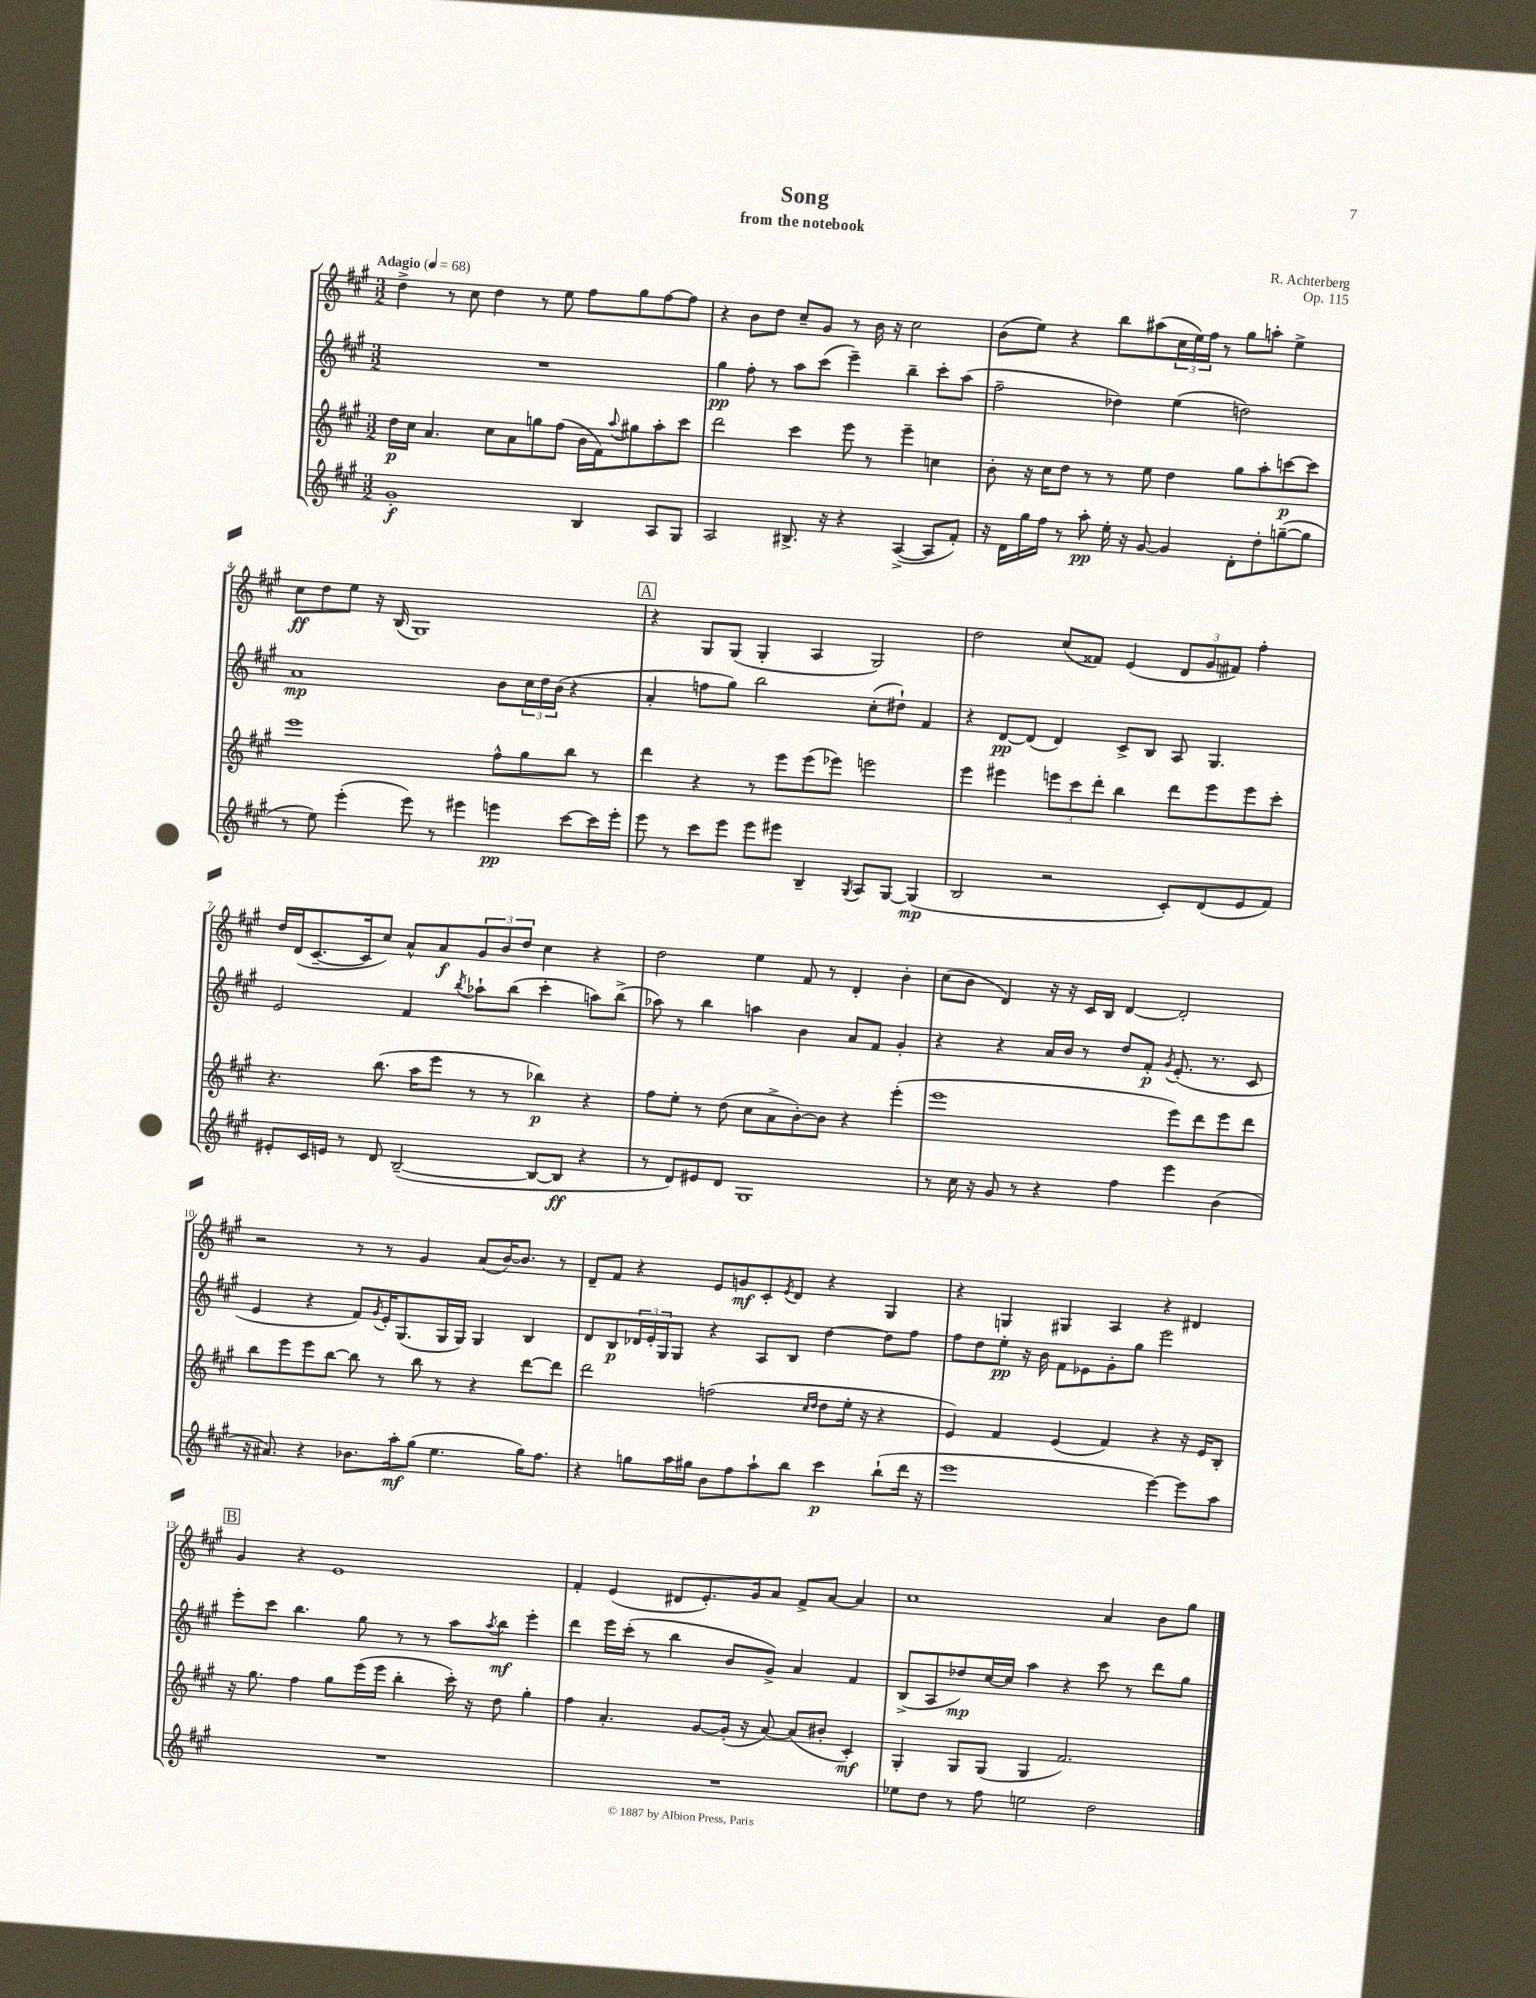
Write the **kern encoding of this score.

**kern	**kern	**kern	**kern
*staff4	*staff3	*staff2	*staff1
*clefG2	*clefG2	*clefG2	*clefG2
*k[f#c#g#]	*k[f#c#g#]	*k[f#c#g#]	*k[f#c#g#]
*M3/2	*M3/2	*M3/2	*M3/2
*MM68	*MM68	*MM68	*MM68
1g#'	16dd\LL	1.r	4dd^\
.	16cc#\JJ	.	.
.	4.a/	.	.
.	.	.	8r
.	.	.	8cc#\
.	8cc#\L	.	4dd\
.	8a\	.	.
.	8gg\	.	8r
.	(8ff#\J	.	8ee\
4B/	16b\LL	.	8ff#\L
.	16f#\J)	.	.
.	8qqaa/	.	.
.	8gg#\	.	8gg#\
8A/L	8aa'\	.	[8ff#\
8G#/J	8ccc#\J	.	8ff#\]J
=	=	=	=
2A/	2ddd\	4gg#\	4r
.	.	8ff#'\	8b\L
.	.	8r	8dd\J
8.B#^/	4ccc#\	8aa\L	8cc#~/L
.	.	(8ccc#\J	8g#/J
16r	.	.	.
4r	8eee\	4eee~\)	8r
.	8r	.	16b\
.	.	.	16r
([4A^/	4eee~\	4bb~\	2cc#\
8A/]L	4cc\	8ccc#'\L	.
8f#'/J)	.	(8aa\J	.
=	=	=	=
16r	8b'\	2ff#~\	(8b\L
16d\LL	.	.	.
16gg#\	16r	.	8ee\J)
16ff#\JJ	16cc#\LK	.	.
8r	8dd\J	.	4r
8aa'\	8r	.	.
16ee'\	8r	4dd-\)	8bb\L
16r	.	.	.
[8g#/	8ee\	.	(8aa#\
4g#/]	4dd\	(4ee\	24cc#\L
.	.	.	24ee\)
.	.	.	24ff#\JJ
.	.	.	8r
8d'\L	8gg#\L	2dd\)	8gg#\L
8dd'\	8aa'\	.	8aa'\J
([8gg~\	[8ccc\	.	4ee^\
8gg\]J	8ccc\]J	.	.
=	=	=	=
8r	1eee	1a	8cc#\L
8ee\)	.	.	8dd\
(4eee'\	.	.	8ee\J
.	.	.	16r
.	.	.	(16B/
8eee\)	.	.	1G#)
8r	.	.	.
4eee#\	.	.	.
4eee\	8ff#^^\L	8b\L	.
.	8gg#\	24cc#\L	.
.	.	24dd\	.
.	.	(24b\JJ	.
[8ccc#\L	8bb\J	4r	.
16ccc#\]L	8r	.	.
16eee'\JJ	.	.	.
=	=	=	=
8eee\	4ddd\	4a'/	4r
8r	.	.	.
8ccc#\L	4r	8ff\L	8G#/L
8eee\J	.	8gg#\J)	(8G#/J
8eee\L	8r	2bb\	4G#'/
8eee#\J	8eee\L	.	.
4B~/	(8eee\	.	4A/
.	8eee-\J)	.	.
8qG#/	.	.	.
8A/L	2eee\	(8cc#'\L	2G#/)
[8G#/J	.	8dd#`\J)	.
(4G#/]	.	4f#/	.
=	=	=	=
2B/	4eee\	4r	2dd\
.	4eee#\	[8d/L	.
.	.	(8d/]J	.
2r	12eee\L	4d/)	(8cc#/L
.	12ccc#\	.	.
.	.	.	8f##/J)
.	12ddd'\J	.	.
.	4bb\	8c#^/L	(4e/
.	.	8B/J	.
8c#'/L)	8ddd\L	8A/	12d/L
.	.	.	12g#/
(8d/	8eee\	4.G#/	.
.	.	.	12f#/J)
8e/	8eee\	.	4ff#'\
8f#/J)	8ccc#'\J	.	.
=	=	=	=
8e#'/L	4.r	2e/	16dd/LL
.	.	.	(16d/J
16c#/L	.	.	[8.c#~/
16e/JJ	.	.	.
8r	.	.	.
.	.	.	16c#/]k
8d/	(8.bb\	.	8cc#/J)
([2B~/	.	4f#/	8a^^/L
.	16aa\LK	.	.
.	8eee\J	.	8a/
.	.	8qbb/	.
.	8r	8aa-`\L	12g#/
.	.	.	12b/
.	8r	(8bb\J	.
.	.	.	12dd/J
8B/_L	4bb-\)	4ccc#'\	4cc#\
8B/]J	.	.	.
4r	4r	8aa\L)	4r
.	.	(8bb^\J	.
=	=	=	=
8r	8ff#\L	8aa-\)	2dd\
8d/L)	8ee'\J	8r	.
8e#/	8r	4bb\	.
8d/J	(8dd\	.	.
1G#	8cc#\L	4aa\	4ee\
.	8a^\	.	.
.	[8b'\)	4b\	8f#/
.	8b\]J	.	8r
.	4r	8a/L	4d'/
.	.	8f#/J	.
.	(4eee'\	4g#'/	4b'\
=	=	=	=
8r	1eee	4r	(8cc#\L
16cc#\	.	.	8b\J
16r	.	.	.
8g#/	.	4r	4d/)
8r	.	.	.
4r	.	16a/LL	16r
.	.	16b/JJ	16r
.	.	8r	16c#/LL
.	.	.	16B/JJ
4ff#\	.	8dd/L	[4d/
.	.	8f#'/J	.
.	.	8qg#/	.
4eee\	8eee\L)	(8.e'/	2d'/]
.	8ddd\	.	.
.	.	8.r	.
(4b\	8eee\	.	.
.	8ddd\J	8c#/	.
=	=	=	=
16r	8bb\L	4e/	2r
8.a#/)	.	.	.
.	8eee\	.	.
4r	8eee\	4r	.
.	[8bb\J	.	.
8.b-\L	8bb\]	8f#/L)	8r
.	.	8qg#/	.
.	8r	16e'/K	8r
16aa'\k	.	(8.G#/	.
(8gg#\J	8bb\	.	4g#/
4.ee\	8r	16G#/L	.
.	.	16G#/JJ)	.
.	4r	4G#/	(8a/L
.	.	.	[16b/K)
.	.	.	8.b/]J
16gg#\LK)	[8ddd\L	4B/	.
8.ff#\J	.	.	.
.	8ddd\]J	.	8r
=	=	=	=
4r	2ddd\	8d/L	8d~/L
.	.	8B/	8f#/J
8gg\L	.	24d-/L	4r
.	.	24e'/	.
.	.	24G#/J	.
16aa\L	.	8G#/J	.
16gg#\JJ	.	.	.
8b\L	(2ff\	4r	8e/L
8ff#\	.	.	8g/
8aa`\	.	8A/L	8c#'/
.	.	.	8qe/
8bb\J	.	8B/J	8d/J
.	16qqcc#/LL	.	.
.	16qqdd/JJ	.	.
4ccc#\	8dd\L	[4dd\	4r
.	16ee'\Jk	.	.
.	16r	.	.
(8bb`\L	4r	8dd\]L	4G#/
16ddd\Jk	.	8ff#\J	.
16r	.	.	.
=	=	=	=
1eee	4e/)	8ff#\L	4r
.	.	8dd\	.
.	4f#/	8ee'\J	4G/
.	.	16r	.
.	.	16b\	.
.	(4e/	8f#\L	4G#/
.	.	8e-\	.
.	4f#/)	8g#'\	4A/
.	.	8gg#\J	.
[4eee\)	4r	2eee\	4r
8eee\]L	16r	.	4d#/
.	16e/LK	.	.
8aa\J	8B'/J	.	.
=	=	=	=
1.r	16r	8eee'\L	4g#/
.	8.gg#\	.	.
.	.	8ccc#\J	.
.	4ff#\	4.bb\	4r
.	8gg#\L	.	1e
.	(16eee\L	8gg#\	.
.	16eee\JJ	.	.
.	4bb'\	8r	.
.	.	8r	.
.	16ccc#'\)	8aa\L	.
.	16r	.	.
.	.	8qaa/	.
.	8dd\	8bb\J	.
.	4gg#'\	4eee'\	.
=	=	=	=
1.r	4ff#\	4ddd\	4f#'/
.	4.a'/	16eee\LL	(4e/
.	.	(16ccc#'\JJ	.
.	.	8r	.
.	.	4bb\	8d#/L
.	[8g#/L	.	8.e'/)
.	(16g#'/]Jk	8b/L	.
.	16r	.	16g#/k
.	[8a/)	8g#^/J)	8a/J
.	(8a/]L	4a/	8f#^/L
.	8b#'/J	.	[8a/J
.	4c#'/)	4f#/	4a/]
=	=	=	=
8ee-\L	4G#'/	(8B^/L	1cc#
8dd\J	.	8A/	.
8r	8G#/L	8dd-/)	.
8ff#\	(8G#/J	[16cc#/L	.
.	.	16cc#/]JJ	.
2ee\	4G#/	4aa\	.
.	2.f#/)	4r	.
2dd\	.	8ccc#\	4a/
.	.	8r	.
.	.	8ddd\L	8b\L
.	.	8gg#\J	8gg#\J
==	==	==	==
*-	*-	*-	*-
